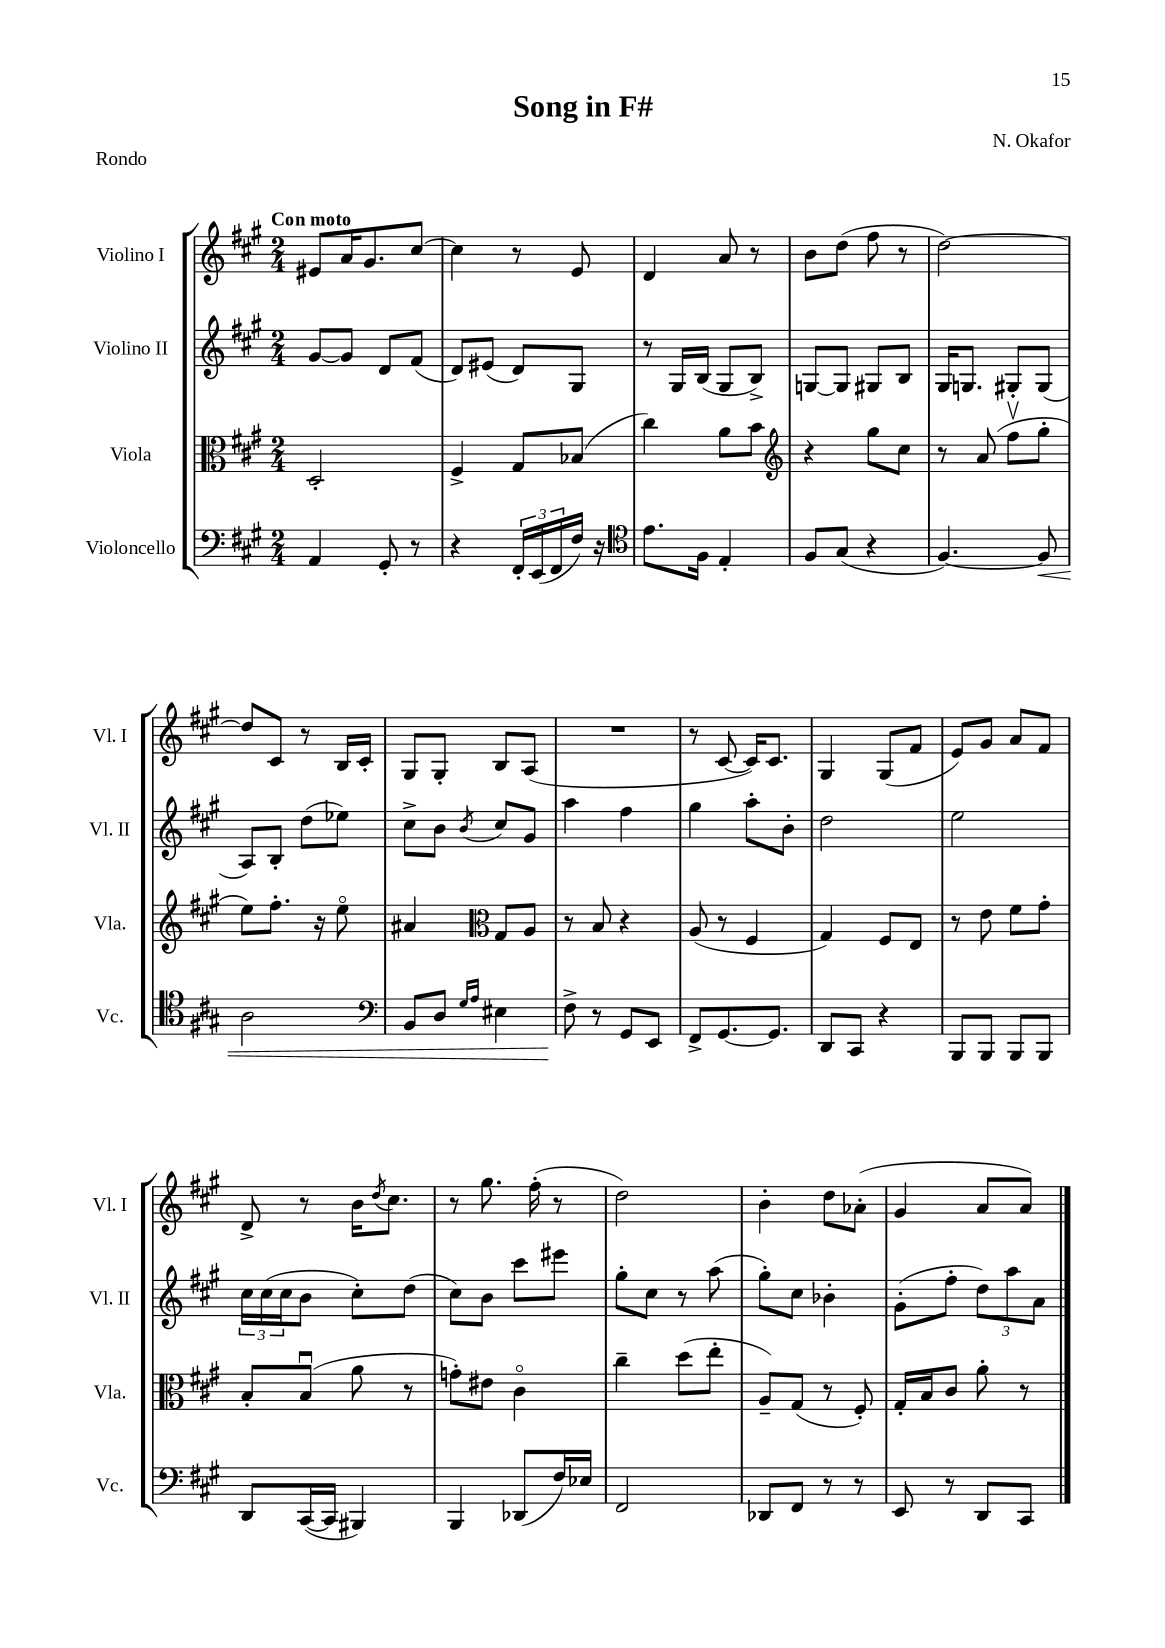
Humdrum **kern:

**kern	**dynam	**kern	**kern	**kern
*part4	*part4	*part3	*part2	*part1
*staff4	*staff4	*staff3	*staff2	*staff1
*I"Violoncello	*	*I"Viola	*I"Violino II	*I"Violino I
*I'Vc.	*	*I'Vla.	*I'Vl. II	*I'Vl. I
*clefF4	*	*clefC3	*clefG2	*clefG2
*k[f#c#g#]	*	*k[f#c#g#]	*k[f#c#g#]	*k[f#c#g#]
*M2/4	*	*M2/4	*M2/4	*M2/4
=1	=1	=1	=1	=1
!	!	!	!	!LO:TX:a:B:t=Con moto
4AA/	.	2D'/	[8g#/L	8e#X/L
.	.	.	8g#/J]	16a/K
.	.	.	.	8.g#/
8GG#'/	.	.	8d/L	.
8r	.	.	(8f#/J	[8cc#/J
=2	=2	=2	=2	=2
4r	.	4F#^/	8d/L)	4cc#\]
.	.	.	(8e#X/J	.
24FF#'/LL	.	8G#/L	8d/L)	8r
(24EE/	.	.	.	.
24FF#/	.	.	.	.
16F#/JJ)	.	(8B-X/J	8G#/J	8e/
16r	.	.	.	.
=3	=3	=3	=3	=3
*clefC4	*	*	*	*
8.e\L	.	4cc#\)	8r	4d/
.	.	.	16G#/LL	.
16F#\Jk	.	.	(16B/JJ	.
4E'/	.	8a\L	8G#/L	8a/
.	.	8b\J	8B^/J)	8r
=4	=4	=4	=4	=4
*	*	*clefG2	*	*
8F#/L	.	4r	[8Gn/L	8b\L
(8G#/J	.	.	8G/J]	(8dd\J
4r	.	8gg#\L	8G#X/L	8ff#\
.	.	8cc#\J	8B/J	8r
=5	=5	=5	=5	=5
[4.F#/)	.	8r	16G#/KL	[2dd\)
.	.	.	8.Gn/J	.
.	.	(8a/	.	.
.	.	8ff#v\L	8G#X'/L	.
!	!LO:HP:b	!	!	!
8F#/]	<	8gg#'\J	(8G#/J	.
!!LO:LB:g=z
=6	=6	=6	=6	=6
2A\	.	8ee\L)	8A/L)	8dd/L]
.	.	8.ff#'\J	8B'/J	8c#/J
.	.	.	(8dd\L	8r
.	.	16r	.	.
.	.	8ee\	8ee-X\J)	16B/LL
.	.	.	.	16c#'/JJ
=7	=7	=7	=7	=7
*clefF4	*	*	*	*
8BB/L	.	4a#X/	8cc#^\L	8G#/L
8D/J	.	.	8b\J	8G#'/J
16qqG#/LL	.	.	.	.
16qqA/JJ	.	.	.	.
*	*	*clefC3	*	*
.	.	.	8qb/	.
4E#X\	.	8G#/L	8cc#/L	8B/L
.	.	8A/J	8g#/J	(8A/J
=8	=8	=8	=8	=8
8F#^\	.	8r	4aa\	2r
8r	[	8B/	.	.
8GG#/L	.	4r	4ff#\	.
8EE/J	.	.	.	.
=9	=9	=9	=9	=9
8FF#^/L	.	(8A/	4gg#\	8r
[8.GG#/	.	8r	.	[8c#/
.	.	4F#/	8aa'\L	16c#/KL])
8.GG#/J]	.	.	.	8.c#/J
.	.	.	8b'\J	.
=10	=10	=10	=10	=10
8DD/L	.	4G#/)	2dd\	4G#/
8CC#/J	.	.	.	.
4r	.	8F#/L	.	(8G#/L
.	.	8E/J	.	8f#/J
=11	=11	=11	=11	=11
8BBB/L	.	8r	2ee\	8e/L)
8BBB/J	.	8e\	.	8g#/J
8BBB/L	.	8f#\L	.	8a/L
8BBB/J	.	8g#'\J	.	8f#/J
!!LO:LB:g=z
=12	=12	=12	=12	=12
8DD/L	.	8B'/L	24cc#\LL	8d^/
.	.	.	(24cc#\	.
.	.	.	24cc#\J	.
([16CC#/L	.	(8Bu/J	8b\J	8r
16CC#/JJ]	.	.	.	.
4BBB#X/)	.	8a\	8cc#'\L)	16b\KL
.	.	.	.	8qdd/
.	.	.	.	8.cc#\J
.	.	8r	(8dd\J	.
=13	=13	=13	=13	=13
4BBB/	.	8gn'\L)	8cc#\L)	8r
.	.	8e#X\J	8b\J	8.gg#\
(8DD-X/L	.	4c#\	8ccc#\L	.
.	.	.	.	(16ff#'\
16F#/L)	.	.	8eee#X\J	8r
16E-X/JJ	.	.	.	.
=14	=14	=14	=14	=14
2FF#/	.	4cc#~\	8gg#'\L	2dd\)
.	.	.	8cc#\J	.
.	.	(8dd\L	8r	.
.	.	8ee'\J	(8aa\	.
=15	=15	=15	=15	=15
8DD-X/L	.	8A~/L)	8gg#'\L)	4b'\
8FF#/J	.	(8G#/J	8cc#\J	.
8r	.	8r	4b-X'\	8dd\L
8r	.	8F#'/)	.	(8a-X'\J
=16	=16	=16	=16	=16
8EE/	.	16G#'/LL	(8g#'\L	4g#/
.	.	16B/J	.	.
8r	.	8c#/J	8ff#'\J	.
8DD/L	.	8a'\	12dd\L)	8a/L
.	.	.	12aa\	.
8CC#/J	.	8r	.	8a/J)
.	.	.	12a\J	.
==	==	==	==	==
*-	*-	*-	*-	*-
